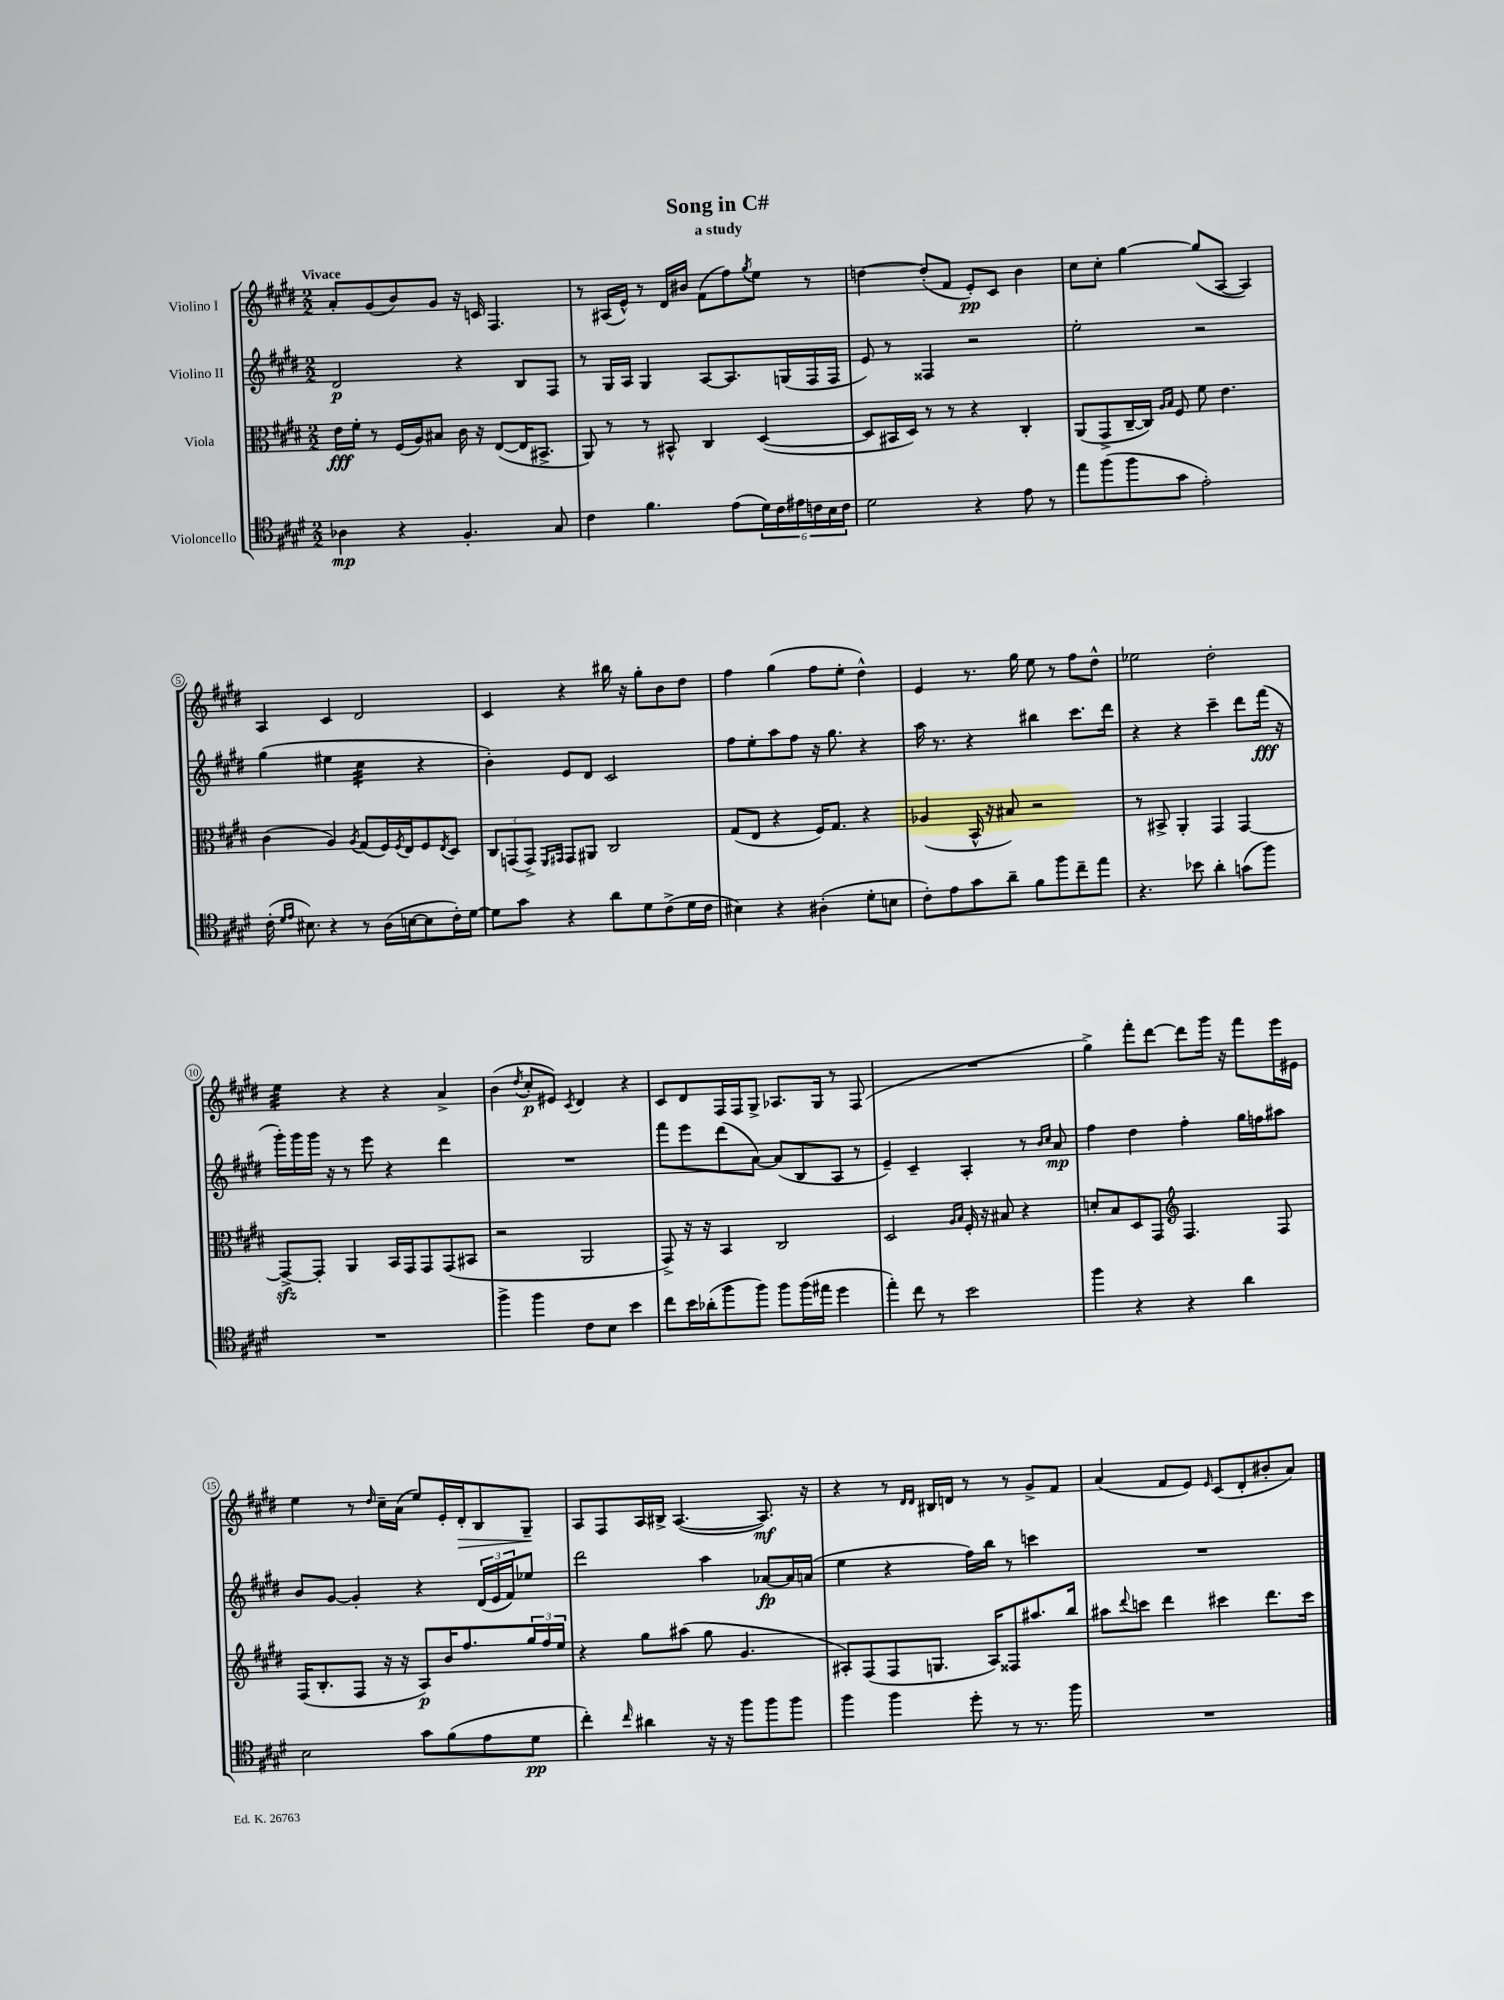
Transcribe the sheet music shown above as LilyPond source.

\header { title = "Song in C#" subtitle = "a study" }
<<
\new StaffGroup <<
\new Staff = "s0" \with { instrumentName = "Violino I" } {
    \clef treble \key e \major \numericTimeSignature \time 2/2 \tempo "Vivace"
    a'8-. gis'8( b'8) gis'8 r16 c'16 fis4. |
    r8 ais16( e'16-^) r8 dis'16 bis'16 fis'8( fis''8) \acciaccatura { gis''8 } e''8 r8 |
    d''4~ d''8-.( fis'8 e'8-.\pp) cis'8 b'4 |
    cis''8 cis''8-. gis''4~ gis''8( a8~ a4) |
    a4 cis'4 dis'2 |
    cis'4 r4 bis''16 r16 gis''8-. b'8 dis''8 |
    fis''4 gis''4( fis''8 e''8-. dis''4-^) |
    e'4 r8. gis''16 e''8 r8 fis''8 dis''8-^ |
    ees''2 dis''2-. |
    e''4:32 r4 r4 a'4-> |
    b'4( \acciaccatura { dis''8 } cis''8-.\p eis'8) \acciaccatura { cis'8 } dis'4 r4 |
    cis'8 dis'8 fis16 fis16 gis8-> aes8. gis16 r8 fis8( |
    R1 |
    gis''4->) fis'''8-. dis'''8~ dis'''8 gis'''16 r16 fis'''8 e'''16 eis'16 |
    e''4 r8 \grace { dis''16 } cis''16-- a'16( e''8) e'16-. dis'16-.\> b8 gis8--\! |
    a8 fis8 a16 bis16-> a4.~( a8.\mf) r16 |
    r4 r8 \grace { dis'16 dis'16 } bis16 d'16 r8 r8 gis'8-> fis'8 |
    a'4( fis'8 e'8) \grace { e'16 } cis'8( dis'8-. bis'8-. a'8) \bar "|." |
}
\new Staff = "s1" \with { instrumentName = "Violino II" } {
    \clef treble \key e \major \numericTimeSignature \time 2/2
    dis'2\p r4 b8 fis8 |
    r8 gis16 a16 gis4 a8~ a8. g16( fis16 fis16 |
    e'8) r8 fisis4 r2 |
    e''2-. r2 |
    gis''4( eis''4 cis''4:32 r4 |
    b'4-.) e'8 dis'8 cis'2 |
    fis''8 e''8-. a''8 fis''8 r16 gis''8. r4 |
    a''16 r8. r4 bis''4 cis'''8. dis'''16 |
    r4 r4 cis'''4-- dis'''8 fis'''16\fff( r16 |
    gis'''16-.) gis'''16 gis'''16 r16 r8 e'''8 r4 dis'''4 |
    R1 |
    fis'''8 e'''8 dis'''8( a'8~) a'8( b8 a8 r8 |
    e'4--) cis'4-- a4-. r8 \grace { b'16 cis''16 } a'8\mp |
    fis''4 dis''4 fis''4-. gis''16 f''16 ais''8 |
    b'8 gis'8~ gis'4-. r4 \tuplet 3/2 { dis'16( e'16 fis'16) } ees''8 |
    dis'''2 a''4 aes'8~\fp aes'16 a'16( |
    e''4 r4 fis''16) b''16 r8 c'''4 |
    R1 \bar "|." |
}
\new Staff = "s2" \with { instrumentName = "Viola" } {
    \clef alto \key e \major \numericTimeSignature \time 2/2
    e'16\fff fis'16-. r8 fis16( a16) bis8 cis'16 r16 e8~( e16 bis,8.-> |
    a,8) r8 r8 bis,8-^ cis4 dis4~( |
    dis8 bis,16 dis16) r8 r8 r4 cis4-. |
    a,8( gis,8-> cis16~-- cis16) \grace { a16 b16 } fis8 fis'8 e'4. |
    cis'4( a4) \acciaccatura { a8 } gis8( fis16) \acciaccatura { fis8 } e16 fis8 \acciaccatura { e8 } dis8 |
    \tuplet 3/2 { cis8 g,8( g,8->) } \grace { fis,16 gis,16 } gis,8 ais,8 cis2 |
    gis8( e8 r4 fis16) gis8. r4 |
    aes4( b,16-^ r16 bis8) r2 |
    r8 bis,8-> a,4-. gis,4 gis,4~ |
    gis,8~->\sfz gis,8-. a,4 b,16 gis,16 gis,8 gis,8( bis,8 |
    r2 a,2 |
    gis,8->) r16 r16 b,4 cis2 |
    dis2 \grace { a16 b16 } fis16-. r16 bis8 r4 |
    d'8-. b8 dis8 gis,8 \clef treble fis4. fis8 |
    fis16( b8.-. fis8 r16 r16 a8\p) b'16 fis''8. \tuplet 3/2 { gis''16 fis''16 e''16 } |
    r4 gis''8 ais''8( gis''8 gis'4. |
    ais8-.) fis8( fis8 g8. ais16) fisis8 ais''8. b''16 |
    ais''8 \appoggiatura { dis'''8 } c'''8 dis'''4 cis'''4 dis'''8. cis'''16 \bar "|." |
}
\new Staff = "s3" \with { instrumentName = "Violoncello" } {
    \clef tenor \key e \major \numericTimeSignature \time 2/2
    aes4\mp r4 fis4.-. gis8 |
    cis'4 fis'4. e'8( \tuplet 6/4 { dis'16) cis'16 eis'16 c'16 b16 c'16 } |
    dis'2 r4 e'8 r8 |
    e''8 fis''8( fis''8 gis'8 e'2-.) |
    cis'16-.( \grace { dis'16 e'16 } bis8.) r4 r8 a16( b16~ b8 cis'16-.) dis'16~ |
    dis'8 gis'8 r4 a'8 dis'8 cis'8->( dis'16 cis'16 |
    bis4) r4 ais4-.( dis'8-. b8 |
    cis'8-.) e'8 gis'8 a'8-- fis'8 fis''8 cis''8-- e''8 |
    r4. bes'8 a'4-. g'8( fis''8) |
    R1 |
    fis''4-> fis''4 cis'8 b8 b'4 |
    cis''8 b'16 aes'16-.( fis''8 fis''8) fis''8 fis''16( eis''16 dis''4 |
    e''4-.) cis''8 r8 b'2 |
    fis''4 r4 r4 a'4 |
    b2 gis'8 fis'8( e'8 dis'8\pp |
    cis''4-.) \grace { cis''16 } ais'4 r16 r16 fis''8 fis''8 fis''8 |
    fis''4 fis''4 dis''8-. r8 r8. fis''16 |
    R1 \bar "|." |
}
>>
>>
\layout { \context { \Score \override BarNumber.stencil = #(make-stencil-circler 0.1 0.3 ly:text-interface::print) } }
